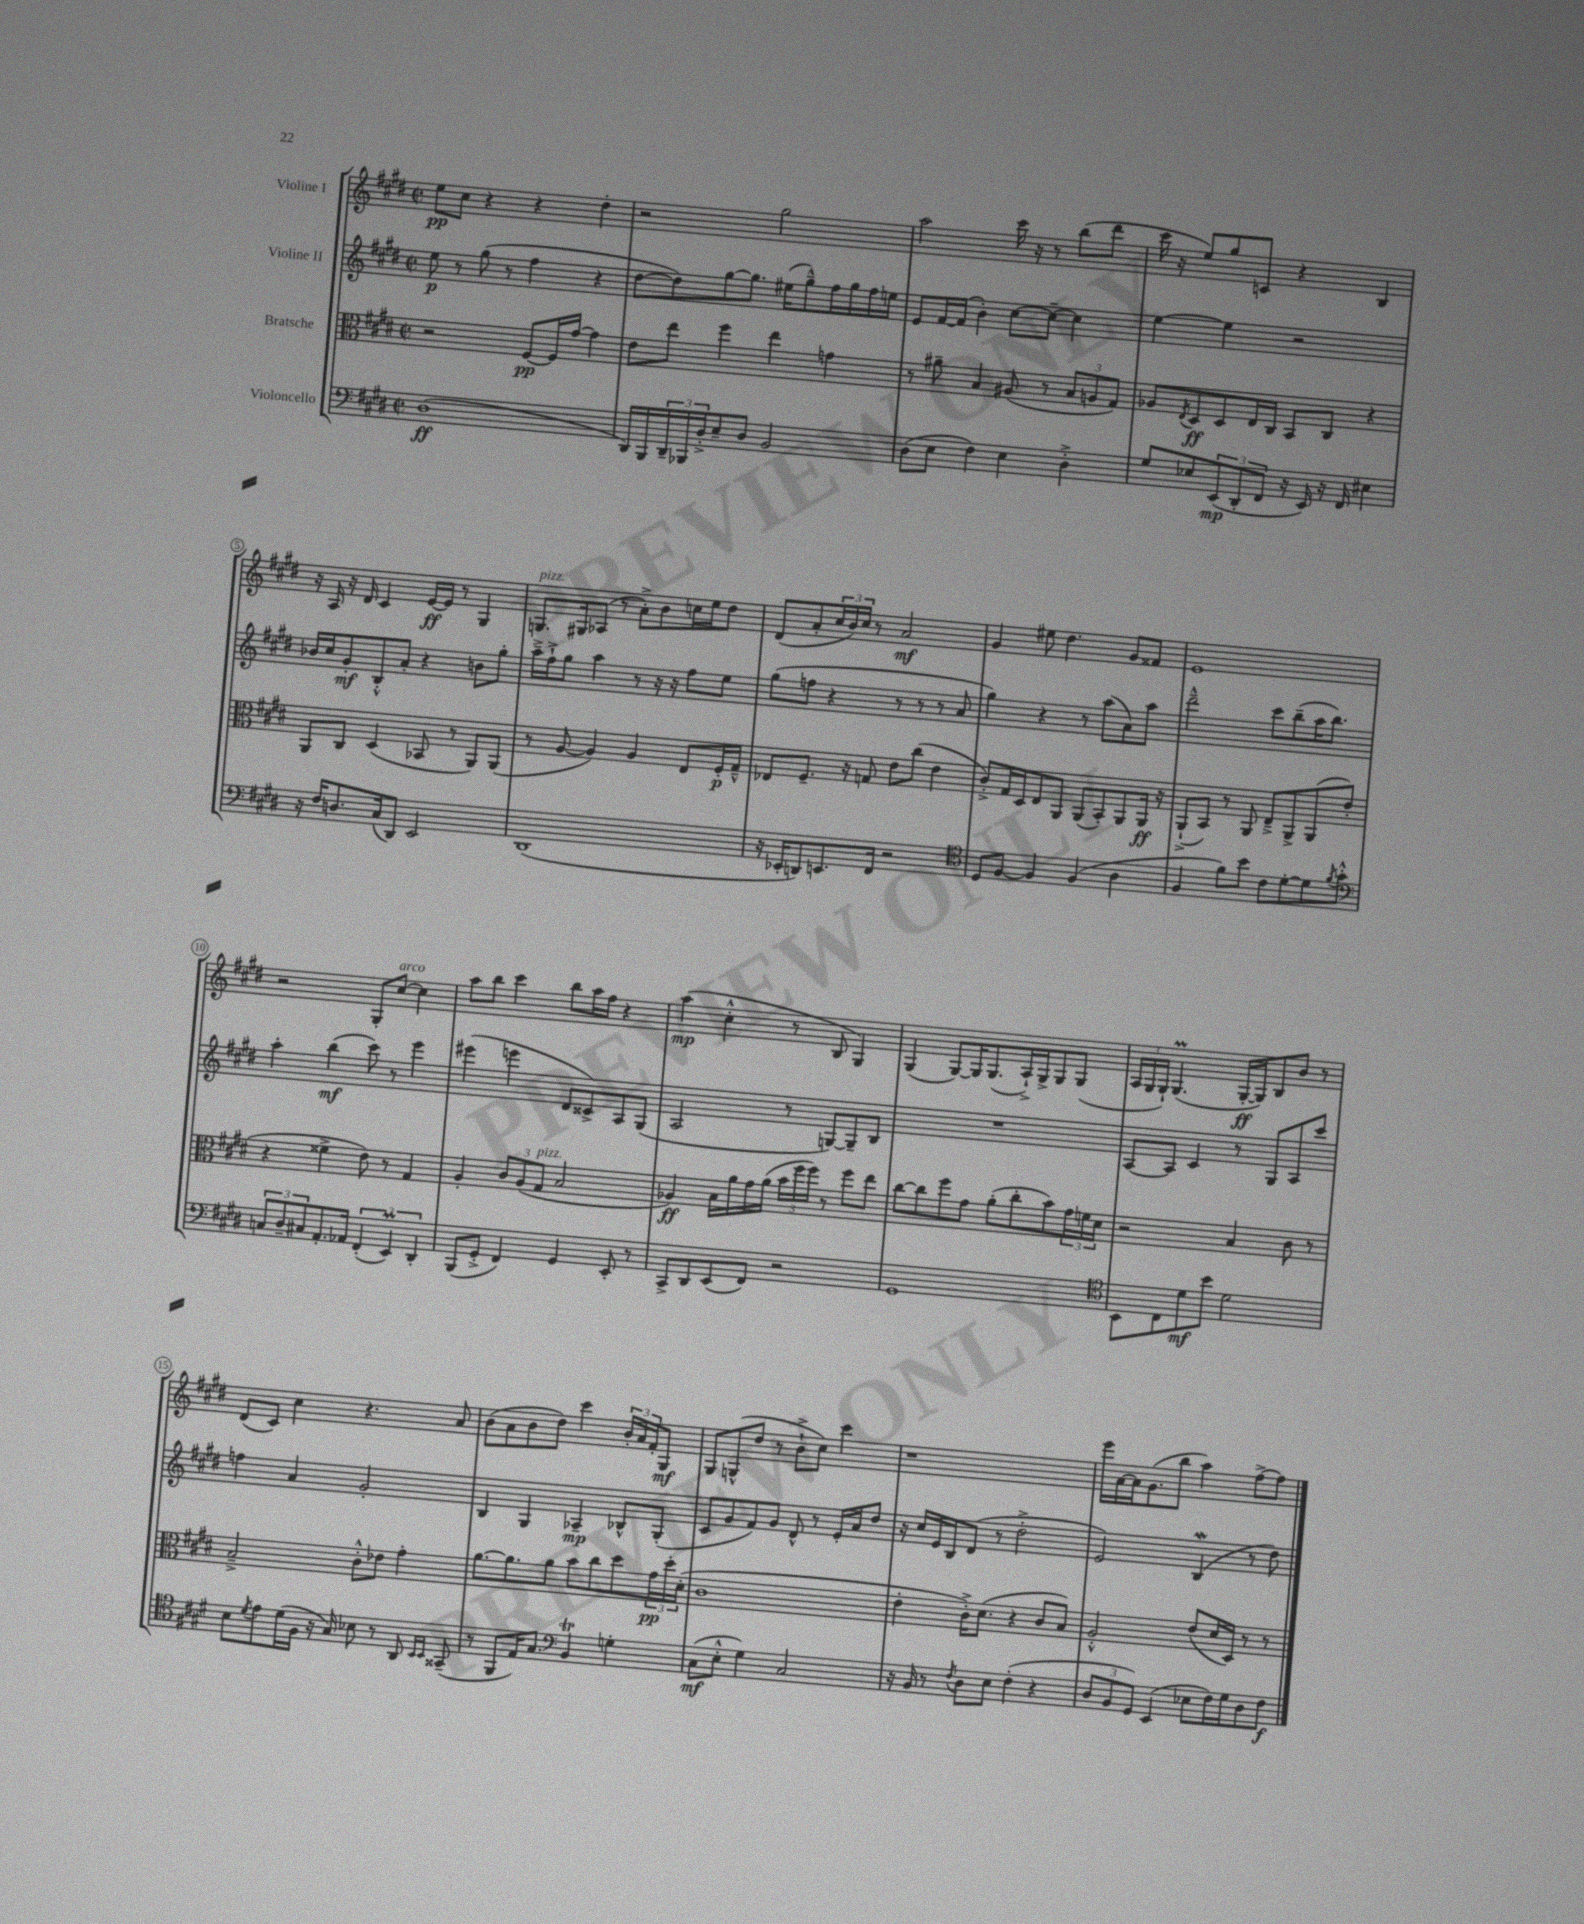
<<
\new StaffGroup <<
\new Staff = "s0" \with { instrumentName = "Violine I" } {
    \clef treble \key e \major \defaultTimeSignature \time 2/2
    e''8\pp cis''8 r4 r4 dis''4-. |
    r2 gis''2 |
    a''2 cis'''16 r16 r8 b''8( dis'''8 |
    cis'''16 r16 e''8) gis''8 c'8 r4 b4 |
    r16 a16 r16 dis'16 cis'4 e'16~\ff e'16 r8 gis4 |
    g8.^\markup { \italic "pizz." } gis16 aes8( r8 a'8-.->) b'8 c''16 e''16 dis''8 |
    dis'8( a'8-. \tuplet 3/2 { cis''16 b'16) cis''16 } r8 a'2\mf |
    gis'4 eis''8 dis''4. gis'8 fisis'8 |
    e'1 |
    r2 gis8-. cis''8~^\markup { \italic "arco" } cis''4 |
    a''8 b''8 cis'''4 b''8 a''16 fis''16 r4 |
    a''4\mp( cis''4-.-^ r8 b8 gis4) |
    gis4( gis8~) gis16 gis8.( a16-!->) gis16-> gis8 gis8( |
    \tuplet 3/2 { a16 gis16 gis16-!) } gis4.\prall( gis16~-.\ff gis16) b8 b'8 r8 |
    dis'8( cis'8) cis''4 r4. a'8 |
    b'8( a'8 b'8 dis''8) cis'''4 \tuplet 3/2 { b'16-. a'16 fis'16-. } gis8\mf |
    gis8 g8-^( dis''8 r8 b'8-!-> cis''8) cis'''4 |
    r1 |
    e'''16 a'16~ a'16 gis'8.( b''8 a''4) fis''8~-> fis''8 \bar "|." |
}
\new Staff = "s1" \with { instrumentName = "Violine II" } {
    \clef treble \key e \major \defaultTimeSignature \time 2/2
    e''8\p r8 gis''8( r8 fis''4 r4 |
    dis''8~ dis''8) gis''8~ gis''8. eis''16( gis''8---^) fis''16 gis''16 fis''16 e''16 |
    e'8 fis'16~ fis'16( b'4-.) cis''8~ cis''8~-- cis''4 |
    e''4~ e''4 r2 |
    bes'16 cis''16 gis'8-.\mf b8-.-^ a'8-. r4 b'8 gis''8-. |
    a''16---> fis''16-!-> gis''8 a''4 r8 r16 r16 fis''8 e''8 |
    gis''8( f''8 r4 r8 r8 r8 a'8 |
    gis''4) r4 r8 a''8( a'8) a''8 |
    dis'''2---^ cis'''8 b''8--( a''16 b''8.) |
    a''4-. b''4\mf( cis'''8) r8 e'''4 |
    eis'''4( e'''4 dis'8 cisis'8->) a8 gis8( |
    a2 r8 g8~) g8-- b8 |
    R1 |
    a8~ a8 cis'4 r8 gis8 a8 cis'''8 |
    f''4 a'4 gis'2-. |
    b4 gis4 aes4--\mp bes8-^ gis8-.( |
    cis'8 gis'8 fis'8) gis'8 dis'8-^ r8 e'16-. a'16 dis''8 |
    r16 cis''16 e'16 b16 dis'8( r8 dis''2-.-> |
    e'2) b4\mordent( r8 dis''8) \bar "|." |
}
\new Staff = "s2" \with { instrumentName = "Bratsche" } {
    \clef alto \key e \major \defaultTimeSignature \time 2/2
    r2 fis8~\pp fis16 gis'16~ gis'4 |
    e'8 e''8 fis''4 e''4 g'4 |
    r8 ais'8-- b4 ais8( r8 \tuplet 3/2 { b8 a8 gis8) } |
    aes8 \acciaccatura { e8 } dis8\ff dis8 e16 cis16 b,8 cis8 r4 |
    a,8 cis8 dis4( bes,8 r8 a,8) a,8( |
    r8 a8~ a4) a4 e8 fis16-.\p gis16---^ |
    ees8 fis8.-- r16 g8 e'8 cis''8( e'4 |
    cis'8-.->) gis16 dis16 e8 a,8 a,8( b,8-.) a,8 a,16\ff r16 |
    a,8-!->( b,8) r8 a,8 e8---> a,8-> a,8( e'8-. |
    r4 fisis'4-> e'8) r8 gis4 |
    a4-. \tuplet 3/2 { cis'8 a8( gis8^\markup { \italic "pizz." } } b2 |
    aes4\ff) b16 a'16 gis'16 a'16( \tuplet 3/2 { b'16 fis''16 fis''16) } r8 fis''8 e''8 |
    cis''8~ cis''8 fis''8 gis'8 a'8-.( cis''8-. b'8) \tuplet 3/2 { gis'16 f'16 dis'16 } |
    r2 b4 cis'8 r8 |
    b2---> cis'8-.-^ ees'8 gis'4-. |
    a'8.~ a'8. a'8 b'8 cis''8 dis''8 \tuplet 3/2 { gis'16\pp dis''16-. dis'16-.( } |
    cis'1 |
    e'4-. cis'16-.->) dis'8.( r4 cis'8 b8) |
    a2-.-^ e'8( dis'16 dis16) r8 r8 \bar "|." |
}
\new Staff = "s3" \with { instrumentName = "Violoncello" } {
    \clef bass \key e \major \defaultTimeSignature \time 2/2
    dis1\ff( |
    dis,16) b,,16 \tuplet 3/2 { dis,16-- bes,,16 dis16-.-> } e8-- dis8 b,2 |
    dis8( e8 fis4) e4 dis4-.-> |
    gis8 ees8 \tuplet 3/2 { e,8\mp( dis,8-. fis,8 } r16 e,16) r16 fis,16 eis4 |
    r16 fis16 d8. cis16( dis,8) e,2 |
    dis,1( |
    r16 ees,16-. d,8) e,8. fis,16 r2 |
    \clef tenor dis8 fis8~ fis4 fis4( a4 |
    fis4 fis'8) b'8 cis'8 dis'8~-. dis'8 \acciaccatura { fis'8 } gis'8-.-^ |
    \clef bass \tuplet 3/2 { c8 dis8-- cis8 } a,8.-. aes,16 \tuplet 3/2 { fis,4-.( e,4\prall) dis,4-. } |
    b,,8( gis,8-.-> fis,4) gis,4 e,8-. r8 |
    cis,8-> dis,8 e,8( fis,8) r2 |
    gis,1 |
    \clef tenor b,8 cis8 dis'8\mf b'8 dis'2 |
    b8 \acciaccatura { dis'8 } e'8 dis'16( fis16 r16 gis16) bes8 r8 a,8 \grace { b,16 b,16 } gisis,8--( |
    r8 fis,8 e16) gis8. \clef bass b,4\trill g4-. |
    cis8\mf( e8-.-^ gis4) cis2 |
    r16 b,16 r8 \acciaccatura { fis8 } dis8 e8 fis4-.( r4 |
    \tuplet 3/2 { dis8 b,8 gis,8) } e,4( ees8 fis16) gis16 dis8 fis8\f \bar "|." |
}
>>
>>
\layout { \context { \Score \override BarNumber.stencil = #(make-stencil-circler 0.1 0.3 ly:text-interface::print) } }
